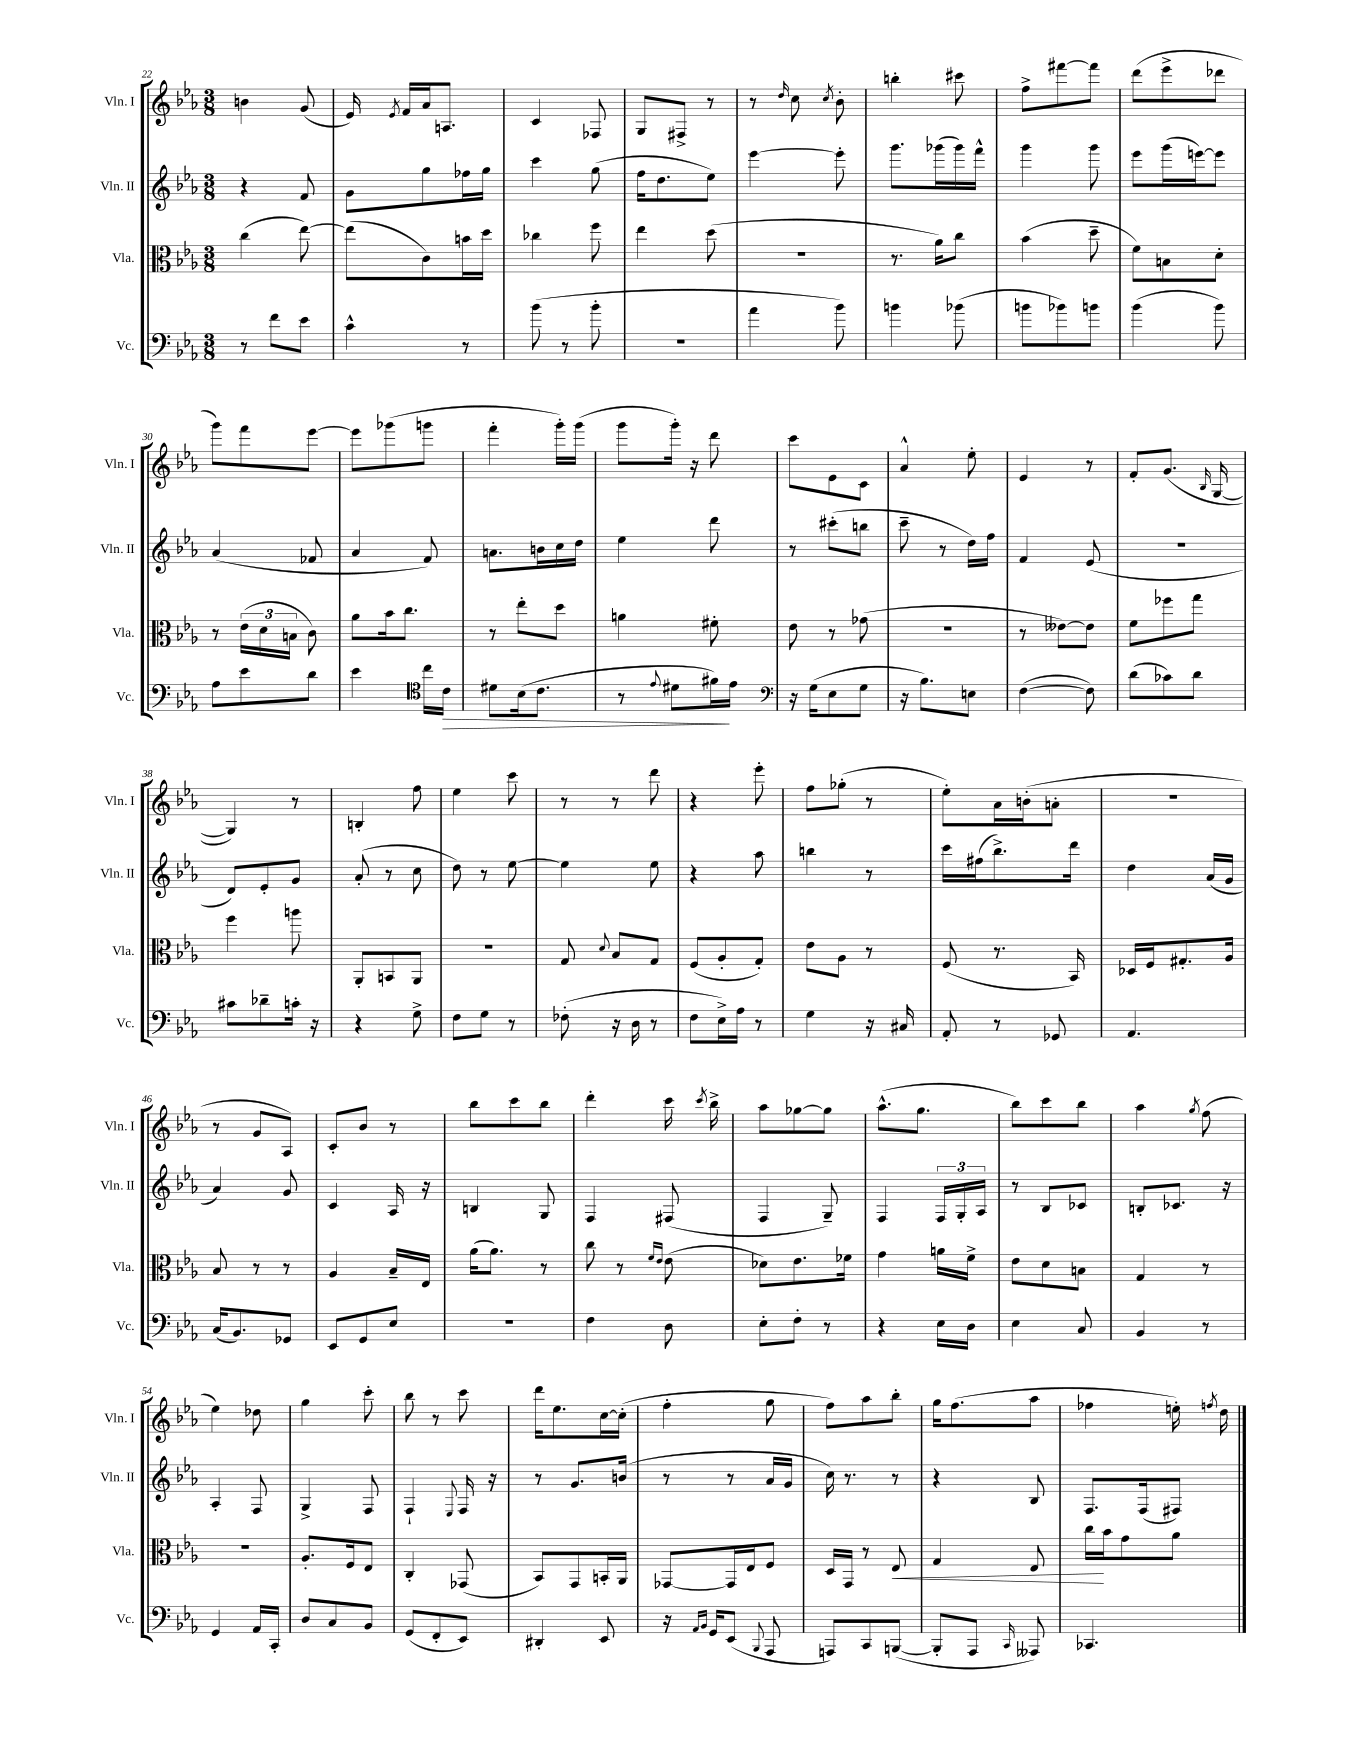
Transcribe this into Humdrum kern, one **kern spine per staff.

**kern	**dynam	**kern	**dynam	**kern	**kern
*part4	*part4	*part3	*part3	*part2	*part1
*staff4	*staff4	*staff3	*staff3	*staff2	*staff1
*I"Vc.	*	*I"Vla.	*	*I"Vln. II	*I"Vln. I
*I'Vc.	*	*I'Vla.	*	*I'Vln. II	*I'Vln. I
*clefF4	*	*clefC3	*	*clefG2	*clefG2
*k[b-e-a-]	*	*k[b-e-a-]	*	*k[b-e-a-]	*k[b-e-a-]
*M3/8	*	*M3/8	*	*M3/8	*M3/8
=22	=22	=22	=22	=22	=22
8r	.	(4cc\	.	4r	4bn\
8f\L	.	.	.	.	.
8e-\J	.	[8ee-\)	.	8f/	(8g/
=23	=23	=23	=23	=23	=23
4c^^\	.	(8ee-\L]	.	8g\L	16e-/)
.	.	.	.	.	8qe-/
.	.	.	.	.	16f/LL
.	.	8c\)	.	8gg\	16a-/J
.	.	.	.	.	8.An/J
8r	.	16bn\L	.	16ff-X\L	.
.	.	16dd\JJ	.	16gg\JJ	.
=24	=24	=24	=24	=24	=24
(8b-\	.	4cc-X\	.	4ccc\	4c/
8r	.	.	.	.	.
8b-'\	.	8ff\	.	(8gg\	8F-X/
=25	=25	=25	=25	=25	=25
4.r	.	4ee-\	.	16ff\KL	8G/L
.	.	.	.	8.dd\	.
.	.	.	.	.	8F#X^/J
.	.	(8dd\	.	8ee-\J)	8r
=26	=26	=26	=26	=26	=26
4a-\	.	4.r	.	[4eee-\	8r
.	.	.	.	.	16qqdd/
.	.	.	.	.	8cc\
.	.	.	.	.	8qcc/
8b-\)	.	.	.	8eee-'\]	8b-'\
=27	=27	=27	=27	=27	=27
4bn\	.	8.r	.	8.ggg\L	4bbn'\
.	.	16a-\KL)	.	(16ggg-X\L	.
(8b-X\	.	8cc\J	.	16ggg-\)	8ccc#X\
.	.	.	.	16fff^^\JJ	.
=28	=28	=28	=28	=28	=28
8bn\L	.	(4b-\	.	4ggg\	8ff^\L
8b-X\)	.	.	.	.	[8fff#X\
8bn\J	.	8dd~\	.	8ggg\	8fff#\J]
=29	=29	=29	=29	=29	=29
(4b-\	.	8f\L)	.	8eee-\L	(8ddd\L
.	.	8Bn\	.	(16ggg\L	8eee-^\
.	.	.	.	[16eeen\J)	.
8b-\)	.	8d'\J	.	8eee\J]	8ddd-X\J
!!LO:LB:g=z
=30	=30	=30	=30	=30	=30
8A-\L	.	8r	.	(4a-/	8ggg\L)
8e-\	.	(24e-\LL	.	.	8fff\
.	.	24d\	.	.	.
.	.	24Bn\JJ	.	.	.
8d\J	.	8c\)	.	8f-X/	[8eee-\J
=31	=31	=31	=31	=31	=31
4e-\	.	8a-\L	.	4a-/	8eee-\L]
.	.	16b-\k	.	.	(8ggg-X\
.	.	8.cc\J	.	.	.
*clefC4	*	*	*	*	*
16cc\LL	.	.	.	8f/)	8gggn\J
!	!LO:HP:b	!	!	!	!
16c\JJ	>	.	.	.	.
=32	=32	=32	=32	=32	=32
8d#X\L	.	8r	.	8.an\L	4fff'\
(16B-\k	.	8ee-'\L	.	.	.
8.c\J	.	.	.	16bn\L	.
.	.	8dd\J	.	16cc\	16ggg'\LL)
.	.	.	.	16dd\JJ	(16ggg\JJ
=33	=33	=33	=33	=33	=33
8r	.	4an\	.	4ee-\	8ggg\L
8qqe-/	.	.	.	.	.
8d#X\L	.	.	.	.	16ggg'\Jk)
.	.	.	.	.	16r
16f#X\L)	.	8f#X'\	.	8ddd\	8ddd\
16e-\JJ	]	.	.	.	.
=34	=34	=34	=34	=34	=34
*clefF4	*	*	*	*	*
16r	.	8e-\	.	8r	8ccc\L
(16G\KL	.	.	.	.	.
8E-\	.	8r	.	(8ccc#X'\L	8e-\
8G\J	.	(8g-X\	.	8bbn\J	8c\J
=35	=35	=35	=35	=35	=35
16r	.	4.r	.	8ccc~\	4a-^^/
8.B-\L)	.	.	.	.	.
.	.	.	.	8r	.
8En\J	.	.	.	16dd\LL)	8ee-'\
.	.	.	.	16ff\JJ	.
=36	=36	=36	=36	=36	=36
([4F\	.	8r	.	4f/	4e-/
.	.	[8e--X\L)	.	.	.
8F\])	.	8e--\J]	.	(8e-/	8r
=37	=37	=37	=37	=37	=37
(8d\L	.	8f\L	.	4.r	8f'/L
8c-X\)	.	8ff-X\	.	.	(8.g/J
8d\J	.	8gg\J	.	.	.
.	.	.	.	.	16qqB-/
.	.	.	.	.	[16G/
!!LO:LB:g=z
=38	=38	=38	=38	=38	=38
8c#X\L	.	4ff\	.	8d/L)	4G/])
8d-X~\	.	.	.	8e-'/	.
16cn'\Jk	.	8aan\	.	8g/J	8r
16r	.	.	.	.	.
=39	=39	=39	=39	=39	=39
4r	.	8AA-'/L	.	(8a-'/	4Bn'/
.	.	8BBn/	.	8r	.
8G^\	.	8AA-/J	.	8cc\	8ff\
=40	=40	=40	=40	=40	=40
8F\L	.	4.r	.	8dd\)	4ee-\
8G\J	.	.	.	8r	.
8r	.	.	.	[8ee-\	8ccc\
=41	=41	=41	=41	=41	=41
(8F-X'\	.	8G/	.	4ee-\]	8r
.	.	8qqd/	.	.	.
16r	.	8B-/L	.	.	8r
16D\	.	.	.	.	.
8r	.	8G/J	.	8ee-\	8ddd\
=42	=42	=42	=42	=42	=42
8F\L	.	(8F/L	.	4r	4r
16E-^\L)	.	8A-'/	.	.	.
16A-\JJ	.	.	.	.	.
8r	.	8G'/J)	.	8aa-\	8eee-'\
=43	=43	=43	=43	=43	=43
4G\	.	8e-\L	.	4bbn\	8ff\L
.	.	8A-\J	.	.	(8gg-X'\J
16r	.	8r	.	8r	8r
16C#X/	.	.	.	.	.
=44	=44	=44	=44	=44	=44
8AA-'/	.	(8F/	.	16ccc\LL	8ee-'\L)
.	.	.	.	(16ff#X\J	.
8r	.	8.r	.	8.bb-^\)	16a-\L
.	.	.	.	.	(16bn'\J
8GG-X/	.	.	.	.	8an'\J
.	.	16BB-/)	.	16ddd\Jk	.
=45	=45	=45	=45	=45	=45
4.AA-/	.	16D-X/LL	.	4dd\	4.r
.	.	16F/J	.	.	.
.	.	8.G#X'/	.	.	.
.	.	.	.	(16a-/LL	.
.	.	16A-/Jk	.	16g/JJ	.
!!LO:LB:g=z
=46	=46	=46	=46	=46	=46
(16C/KL	.	8B-/	.	4a-/)	8r
8.BB-/)	.	.	.	.	.
.	.	8r	.	.	8g/L
8GG-X/J	.	8r	.	8g/	8A-/J)
=47	=47	=47	=47	=47	=47
8EE-/L	.	4A-/	.	4c/	8c'/L
8GG/	.	.	.	.	8b-/J
8E-/J	.	16B-~/LL	.	16A-/	8r
.	.	16E-/JJ	.	16r	.
=48	=48	=48	=48	=48	=48
4.r	.	(16a-\KL	.	4Bn/	8bb-\L
.	.	8.a-\J)	.	.	.
.	.	.	.	.	8ccc\
.	.	8r	.	8G/	8bb-\J
=49	=49	=49	=49	=49	=49
4F\	.	8cc\	.	4F/	4ddd'\
.	.	8r	.	.	.
.	.	16qqf/LL	.	.	.
.	.	16qqe-/JJ	.	.	.
8D\	.	(8e-\	.	(8F#X/	16ccc\
.	.	.	.	.	8qccc/
.	.	.	.	.	16bb-^\
=50	=50	=50	=50	=50	=50
8E-'\L	.	8d-X\L)	.	4F/	8aa-\L
8F'\J	.	8.e-\	.	.	[8gg-X\
8r	.	.	.	8G~/)	8gg-\J]
.	.	16f-X\Jk	.	.	.
=51	=51	=51	=51	=51	=51
4r	.	4g\	.	4F/	(8.aa-^^\L
.	.	.	.	.	8.gg\J
16E-\LL	.	16an\LL	.	24F/LL	.
.	.	.	.	24G'/	.
16D\JJ	.	16f^\JJ	.	.	.
.	.	.	.	24A-/JJ	.
=52	=52	=52	=52	=52	=52
4E-\	.	8e-\L	.	8r	8bb-\L)
.	.	8d\	.	8B-/L	8ccc\
8C/	.	8Bn\J	.	8c-X/J	8bb-\J
=53	=53	=53	=53	=53	=53
4BB-/	.	4G/	.	8Bn'/L	4aa-\
.	.	.	.	8.c-X/J	.
.	.	.	.	.	8qgg/
8r	.	8r	.	.	(8ff\
.	.	.	.	16r	.
!!LO:LB:g=z
=54	=54	=54	=54	=54	=54
4GG/	.	4.r	.	4A-'/	4ee-\)
16AA-/LL	.	.	.	8F/	8dd-X\
16CC'/JJ	.	.	.	.	.
=55	=55	=55	=55	=55	=55
8D/L	.	8.A-'/L	.	4G^/	4gg\
8C/	.	.	.	.	.
.	.	16F/k	.	.	.
8BB-/J	.	8E-/J	.	8F/	8ccc'\
=56	=56	=56	=56	=56	=56
(8GG/L	.	4C'/	.	4F`/	8bb-\
8FF'/	.	.	.	.	8r
.	.	.	.	8qqE-/	.
8EE-/J)	.	(8GG-X/	.	16F/	8ccc\
.	.	.	.	16r	.
=57	=57	=57	=57	=57	=57
4DD#X'/	.	8BB-/L)	.	8r	16ddd\KL
.	.	.	.	.	8.ee-\
.	.	8GG/	.	8.g/L	.
8EE-/	.	16BBn'/L	.	.	[16cc\L
.	.	16AA-/JJ	.	(16bn/Jk	(16cc'\JJ]
=58	=58	=58	=58	=58	=58
16r	.	[8GG-X/L	.	8r	4ff'\
16qqAA-/LL	.	.	.	.	.
16qqBB-/JJ	.	.	.	.	.
16GG/KL	.	.	.	.	.
(8EE-/J	.	16GG-/L]	.	8r	.
.	.	16E-/J	.	.	.
8qqBBB-/	.	.	.	.	.
8AAA-/	.	8F/J	.	16a-/LL	8gg\
.	.	.	.	16g/JJ	.
=59	=59	=59	=59	=59	=59
8AAAn/L)	.	16D/LL	.	16cc\)	8ff\L)
.	.	16GG/JJ	.	8.r	.
8CC/	.	8r	.	.	8aa-\
!	!	!	!LO:HP:b	!	!
([8BBBn/J	.	8E-/	<	8r	8bb-'\J
=60	=60	=60	=60	=60	=60
8BBB'/L]	.	4G/	.	4r	16gg\KL
.	.	.	.	.	(8.ff\
8AAA-/J	.	.	.	.	.
16qqCC/	.	.	.	.	.
8AAA--X/)	.	8E-/	.	8B-/	8aa-\J
=61	=61	=61	=61	=61	=61
4.CC-X/	.	16cc\LL	.	8.F/L	4ff-X\
.	.	16b-\J	[	.	.
.	.	8g\	.	.	.
.	.	.	.	(16F/k	.
.	.	8a-\J	.	8F#X/J)	16een'\)
.	.	.	.	.	8qffn/
.	.	.	.	.	16dd\
==	==	==	==	==	==
*-	*-	*-	*-	*-	*-
